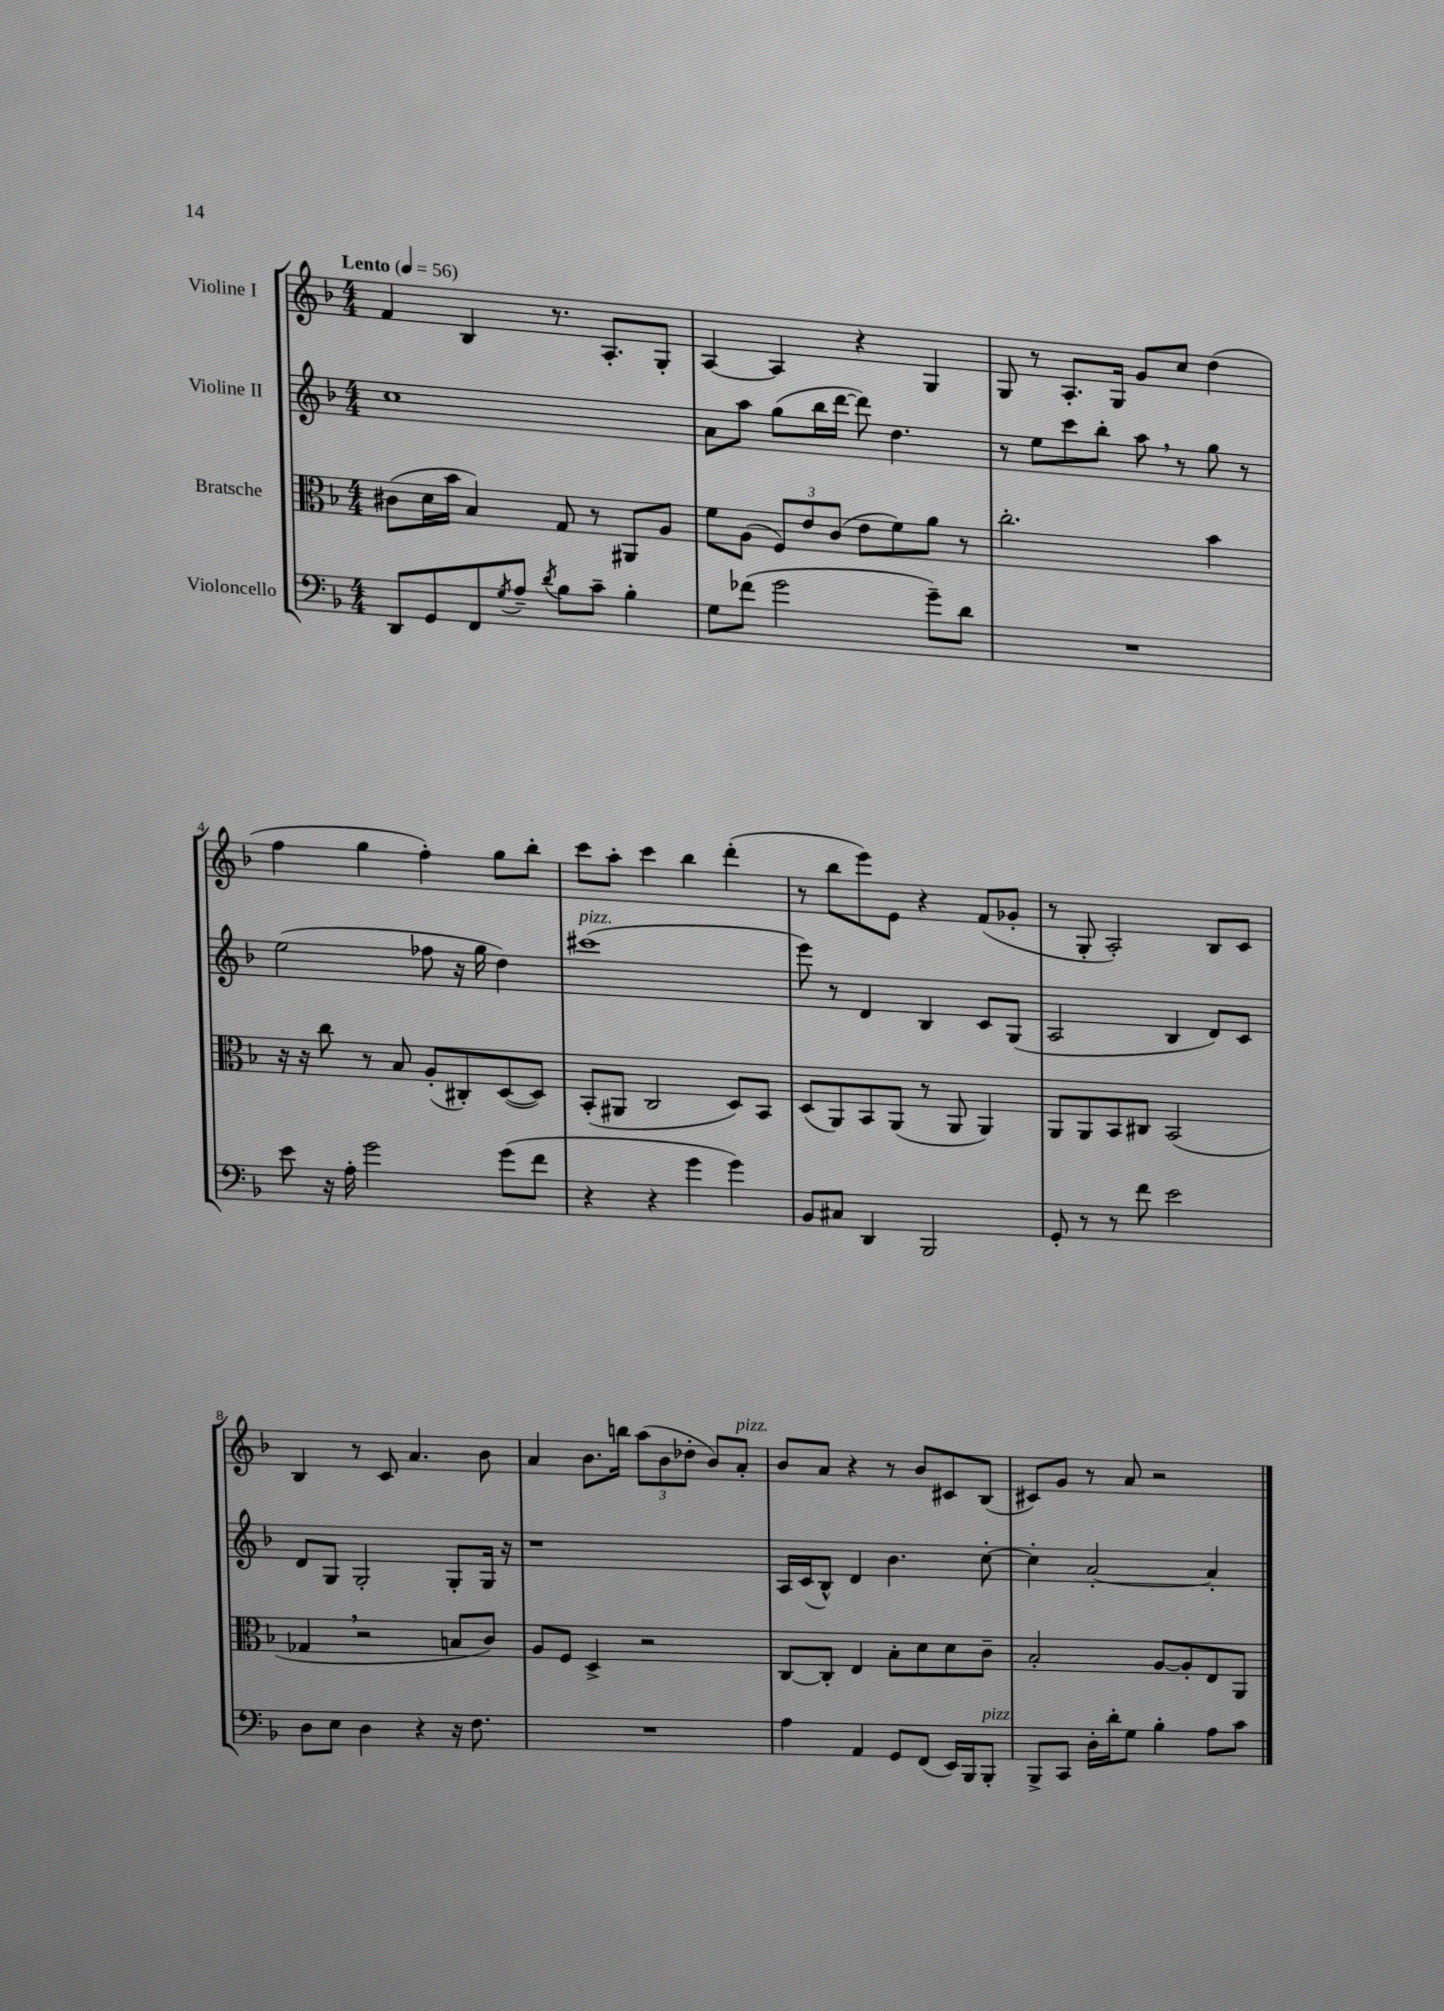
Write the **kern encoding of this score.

**kern	**kern	**kern	**kern
*part4	*part3	*part2	*part1
*staff4	*staff3	*staff2	*staff1
*I"Violoncello	*I"Bratsche	*I"Violine II	*I"Violine I
*clefF4	*clefC3	*clefG2	*clefG2
*k[b-]	*k[b-]	*k[b-]	*k[b-]
*M4/4	*M4/4	*M4/4	*M4/4
*MM56	*MM56	*MM56	*MM56
=1	=1	=1	=1
!	!	!	!LO:TX:a:B:t=Lento
8DD/L	(8c#X\L	1cc	4f/
8GG/	16d\L	.	.
.	16b-\JJ	.	.
8FF/	4B-/)	.	4B-/
8qG/	.	.	.
8A~/J	.	.	.
8qd/	.	.	.
8B-\L	8G/	.	8.r
8c~\J	8r	.	.
.	.	.	8.A'/L
4B-'\	8AA#X/L	.	.
.	8A/J	.	8G'/J
=2	=2	=2	=2
8G\L	8f\L	8a\L	[4A/
(8f-X\J	(8A\J	8aa\J	.
2g\	12F/L)	(8gg\L	4A/]
.	12e/	.	.
.	.	16bb-\L	.
.	(12c/J	.	.
.	.	[16ddd\JJ	.
.	8e\L	8ddd\])	4r
.	8f\)	4.dd\	.
8g~\L)	8a\J	.	4G/
8d\J	8r	.	.
=3	=3	=3	=3
1r	2.cc'\	8r	8G/
.	.	8ee\L	8r
.	.	8ccc\	8.A'/L
.	.	8bb-'\J	.
.	.	.	16G/Jk
.	.	8aa,\	8g/L
.	.	8r	8cc/J
.	4b-\	8gg\	(4dd\
.	.	8r	.
!!LO:LB:g=z
=4	=4	=4	=4
8e\	16r	(2ee\	4ff\
.	16r	.	.
16r	8cc\	.	.
16A'\	.	.	.
2g\	8r	.	4gg\
.	8B-/	.	.
.	(8A'/L	8ff-X\	4ff'\)
.	8C#X'/)	16r	.
.	.	16gg\	.
(8g\L	([8D/	4dd\)	8gg\L
8f\J	8D/J])	.	8bb-'\J
=5	=5	=5	=5
!	!	!LO:TX:a:i:t=pizz.	!
4r	(8BB-'/L	(1ccc#X	8ccc\L
.	8AA#X/J	.	8aa'\J
4r	2C/	.	4ccc\
4g\	.	.	4bb-\
4g\)	8D/L)	.	(4ddd'\
.	8BB-/J	.	.
=6	=6	=6	=6
8BB-/L	(8D/L	8eee\)	8r
8C#X/J	8AA/)	8r	8bb-\L
4DD/	8BB-/	4d/	8eee\)
.	(8AA/J	.	8e\J
2BBB-/	8r	4B-/	4r
.	8AA/	.	.
.	4AA/)	8c/L	(8f/L
.	.	(8G/J	8g-X'/J
=7	=7	=7	=7
8GG'/	8AA/L	2A/	8r
8r	8AA/	.	8G'/
8r	8BB-/	.	2A'/)
8f\	8C#X/J	.	.
2e\	(2BB-/	4B-/	.
.	.	8d/L)	8B-/L
.	.	8c/J	8c/J
!!LO:LB:g=z
=8	=8	=8	=8
8D\L	4G-X,/	8d/L	4B-/
8E\J	.	8G/J	.
4D\	2r	2G'/	8r
.	.	.	8c/
4r	.	.	4.a/
16r	8Bn/L	8G'/L	.
8.F\	.	.	.
.	8c/J)	16G/Jk	8b-\
.	.	16r	.
=9	=9	=9	=9
1r	8A/L	1r	4a/
.	8F/J	.	.
.	4D^/	.	8.b-\L
.	.	.	16bbn\Jk
.	2r	.	(12aa\L
.	.	.	12b-\
.	.	.	12dd-X'\J
.	.	.	8b-/L)
!	!	!	!LO:TX:a:i:t=pizz.
.	.	.	8a'/J
=10	=10	=10	=10
4A\	[8C/L	16A/LL	8b-/L
.	.	(16c/J	.
.	8C'/J]	8B-^^/J)	8a/J
4AA/	4E/	4d/	4r
8GG/L	8B-'\L	4.b-\	8r
(8FF/J	8d\	.	8b-/L
16EE/LL)	8d\	.	8c#X/
16BBB-/J	.	.	.
!LO:TX:a:i:t=pizz.	!	!	!
8BBB-'/J	8c~\J	[8cc'\	(8B-/J
=11	=11	=11	=11
8BBB-^/L	2B-'/	4cc'\]	8c#X/L)
8CC/J	.	.	8g/J
16D'\LL	.	[2a'/	8r
16d'\J	.	.	.
8G\J	.	.	8a/
4B-'\	[8A/L	.	2r
.	8A'/]	.	.
8A\L	8E/	4a'/]	.
8c\J	8AA/J	.	.
==	==	==	==
*-	*-	*-	*-
